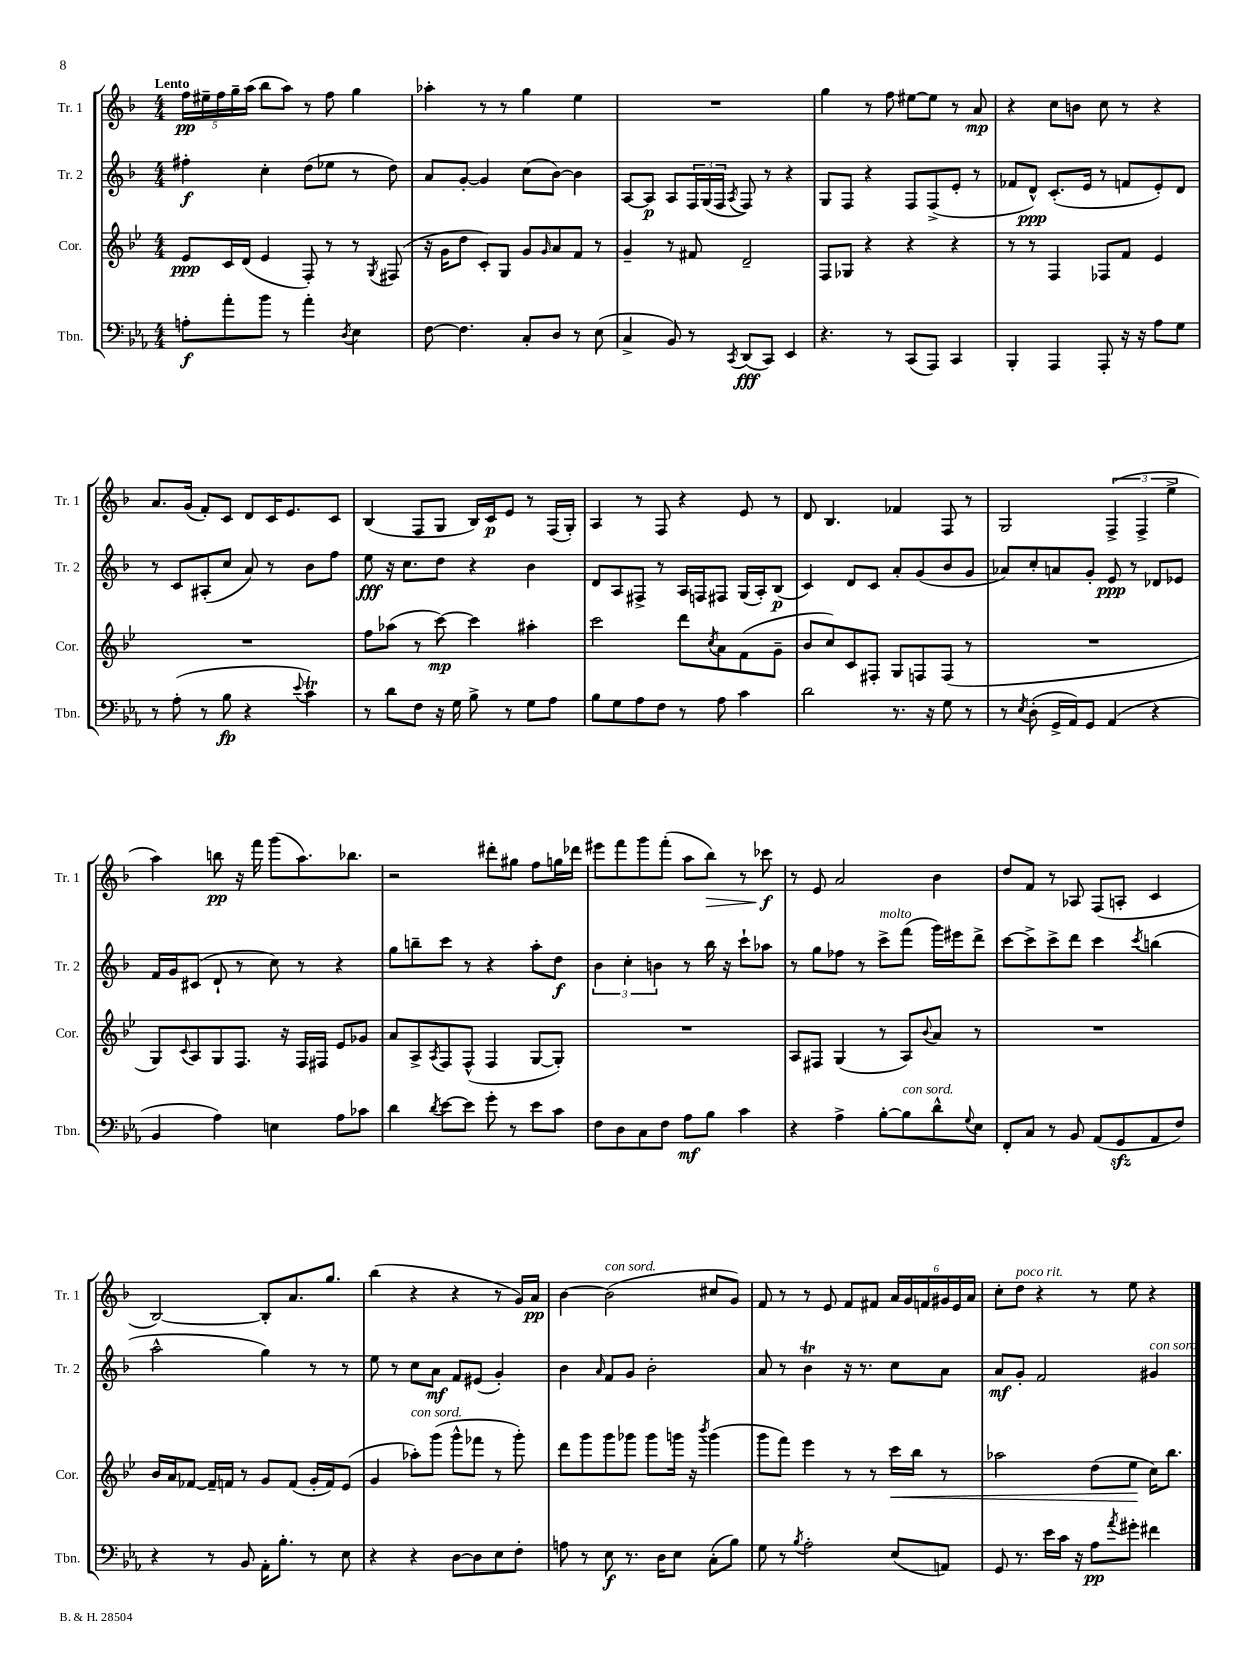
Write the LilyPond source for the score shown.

<<
\new StaffGroup <<
\new Staff = "s0" \with { instrumentName = "Tr. 1" shortInstrumentName = "Tr. 1" } {
    \clef treble \key f \major \numericTimeSignature \time 4/4 \tempo "Lento"
    \tuplet 5/4 { f''16\pp eis''16-- f''16 g''16-- a''16( } bes''8 a''8) r8 f''8 g''4 |
    aes''4-. r8 r8 g''4 e''4 |
    R1 |
    g''4 r8 f''8 eis''8~ eis''8 r8 a'8\mp |
    r4 c''8 b'8 c''8 r8 r4 |
    a'8. g'16( f'8-.) c'8 d'8 c'16 e'8. c'8 |
    bes4( f8 g8 bes16) c'16\p e'8 r8 f16( g16-.) |
    a4 r8 f8 r4 e'8 r8 |
    d'8 bes4. fes'4 f8 r8 |
    g2 \tuplet 3/2 { f4->( f4-> e''4-> } |
    a''4) b''8\pp r16 f'''16 g'''8( a''8.) bes''8. |
    r2 dis'''8-. gis''8 f''8 g''16 des'''16 |
    eis'''8 f'''8 g'''8 f'''8-.( a''8 bes''8\>) r8 ces'''8\f\! |
    r8 e'8 a'2 bes'4 |
    d''8 f'8 r8 aes8 f8( a8-. c'4 |
    bes2~) bes8-. a'8. g''8. |
    bes''4( r4 r4 r8 g'16) a'16\pp |
    bes'4~ bes'2^\markup { \italic "con sord." }( cis''8 g'8) |
    f'8 r8 r8 e'8 f'8 fis'8 \tuplet 6/4 { a'16 g'16 f'16 gis'16 e'16 a'16 } |
    c''8-. d''8^\markup { \italic "poco rit." } r4 r8 e''8 r4 \bar "|." |
}
\new Staff = "s1" \with { instrumentName = "Tr. 2" shortInstrumentName = "Tr. 2" } {
    \clef treble \key f \major \numericTimeSignature \time 4/4
    fis''4-.\f c''4-. d''8( ees''8 r8 d''8) |
    a'8 g'8~-. g'4 c''8( bes'8~) bes'4 |
    a8~ a8\p a8 \tuplet 3/2 { f16 g16( f16 } \acciaccatura { a8 } f8) r8 r4 |
    g8 f8 r4 f8 f8->( e'8-. r8 |
    fes'8 d'8-^\ppp) c'8.-.( e'16 r8 f'8 e'8-.) d'8 |
    r8 c'8 ais8-.( c''8 a'8) r8 bes'8 f''8 |
    e''8\fff r16 c''8. d''8 r4 bes'4 |
    d'8 a8 fis8-> r8 a16 f16 fis8 g16( a16-.) bes8\p( |
    c'4) d'8 c'8 a'8-. g'8( bes'8 g'8 |
    aes'8) c''8-. a'8 g'8-. e'8\ppp r8 des'8 ees'8 |
    f'16 g'16 cis'8( d'8-! r8 c''8) r8 r4 |
    g''8 b''8-- c'''8 r8 r4 a''8-. d''8\f |
    \tuplet 3/2 { bes'4 c''4-. b'4 } r8 bes''16 r16 c'''8-! aes''8 |
    r8 g''8 fes''8 r8 c'''8->^\markup { \italic "molto" } f'''8( g'''16) eis'''16 d'''8-> |
    c'''8~ c'''8-> c'''8-> d'''8 c'''4 \acciaccatura { c'''8 } b''4( |
    a''2-^ g''4) r8 r8 |
    e''8 r8 c''8 a'8\mf f'8 eis'8( g'4-.) |
    bes'4 \grace { a'16 } f'8 g'8 bes'2-. |
    a'8 r8 bes'4\trill r16 r8. c''8 a'8 |
    a'8\mf g'8-. f'2 gis'4^\markup { \italic "con sord." } \bar "|." |
}
\new Staff = "s2" \with { instrumentName = "Cor." shortInstrumentName = "Cor." } {
    \clef treble \key bes \major \numericTimeSignature \time 4/4
    ees'8\ppp c'16 d'16( ees'4 f8-.) r8 r8 \acciaccatura { g8 } fis8( |
    r16 g'16 d''8 c'8-.) g8 g'8 \grace { g'16 } a'8 f'8 r8 |
    g'4-- r8 fis'8 d'2-- |
    f8 ges8 r4 r4 r4 |
    r8 r8 f4 fes8 f'8 ees'4 |
    R1 |
    f''8 aes''8( r8 c'''8~\mp) c'''4 ais''4-. |
    c'''2 d'''8 \acciaccatura { c''8 } a'8 f'8( g'8-- |
    bes'8 c''8) c'8 fis8-. g8 f8 f8( r8 |
    R1 |
    g8) \appoggiatura { c'8 } a8 g8 f8. r16 f16 fis16 ees'8 ges'8 |
    a'8 a8-> \acciaccatura { a8 } f8 f8-^( f4 g8~ g8-.) |
    R1 |
    a8 fis8 g4( r8 a8) \appoggiatura { bes'8 } a'8 r8 |
    R1 |
    bes'16 a'16 fes'8~ fes'16-- f'16 r8 g'8 f'8( g'16-. f'16) ees'8( |
    g'4 aes''8-.^\markup { \italic "con sord." }) g'''8( g'''8-^ fes'''8 r8 g'''8-.) |
    d'''8 g'''8 g'''8 ges'''8 ges'''8 g'''16 r16 \acciaccatura { bes'''8 } g'''4( |
    g'''8 f'''8) ees'''4 r8 r8 c'''16\< bes''16 r8 |
    aes''2 d''8( ees''8\! c''16) bes''8. \bar "|." |
}
\new Staff = "s3" \with { instrumentName = "Tbn." shortInstrumentName = "Tbn." } {
    \clef bass \key ees \major \numericTimeSignature \time 4/4
    a8-.\f aes'8-. bes'8 r8 aes'4-. \acciaccatura { d8 } ees4 |
    f8~ f4. c8-. d8 r8 ees8( |
    c4-> bes,8) r8 \acciaccatura { c,8 } d,8\fff( c,8) ees,4 |
    r4. r8 c,8( aes,,8) c,4 |
    bes,,4-. aes,,4 aes,,8-. r16 r16 aes8 g8 |
    r8 aes8-.( r8 bes8\fp r4 \appoggiatura { ees'8 } c'4\trill) |
    r8 d'8 f8 r16 g16 bes8-> r8 g8 aes8 |
    bes8 g8 aes8 f8 r8 aes8 c'4 |
    d'2 r8. r16 g8 r8 |
    r8 \acciaccatura { ees8 } d8-.( g,16-> aes,16) g,8 aes,4( r4 |
    bes,4 aes4) e4 aes8 ces'8 |
    d'4 \acciaccatura { d'8 } ees'8~ ees'8 g'8-. r8 ees'8 c'8 |
    f8 d8 c8 f8 aes8\mf bes8 c'4 |
    r4 aes4-> bes8~-. bes8^\markup { \italic "con sord." } d'8-^ \appoggiatura { g8 } ees8 |
    f,8-. c8 r8 bes,8 aes,8( g,8\sfz aes,8 f8) |
    r4 r8 bes,8 aes,16-. bes8.-. r8 ees8 |
    r4 r4 d8~ d8 ees8 f8-. |
    a8 r8 ees8\f r8. d16 ees8 c8-.( bes8) |
    g8 r8 \acciaccatura { bes8 } aes2-. ees8( a,8) |
    g,8 r8. ees'16 c'16 r16 aes8\pp \acciaccatura { aes'8 } gis'8-. fis'4 \bar "|." |
}
>>
>>
\layout { \context { \Score \remove "Bar_number_engraver" } }
